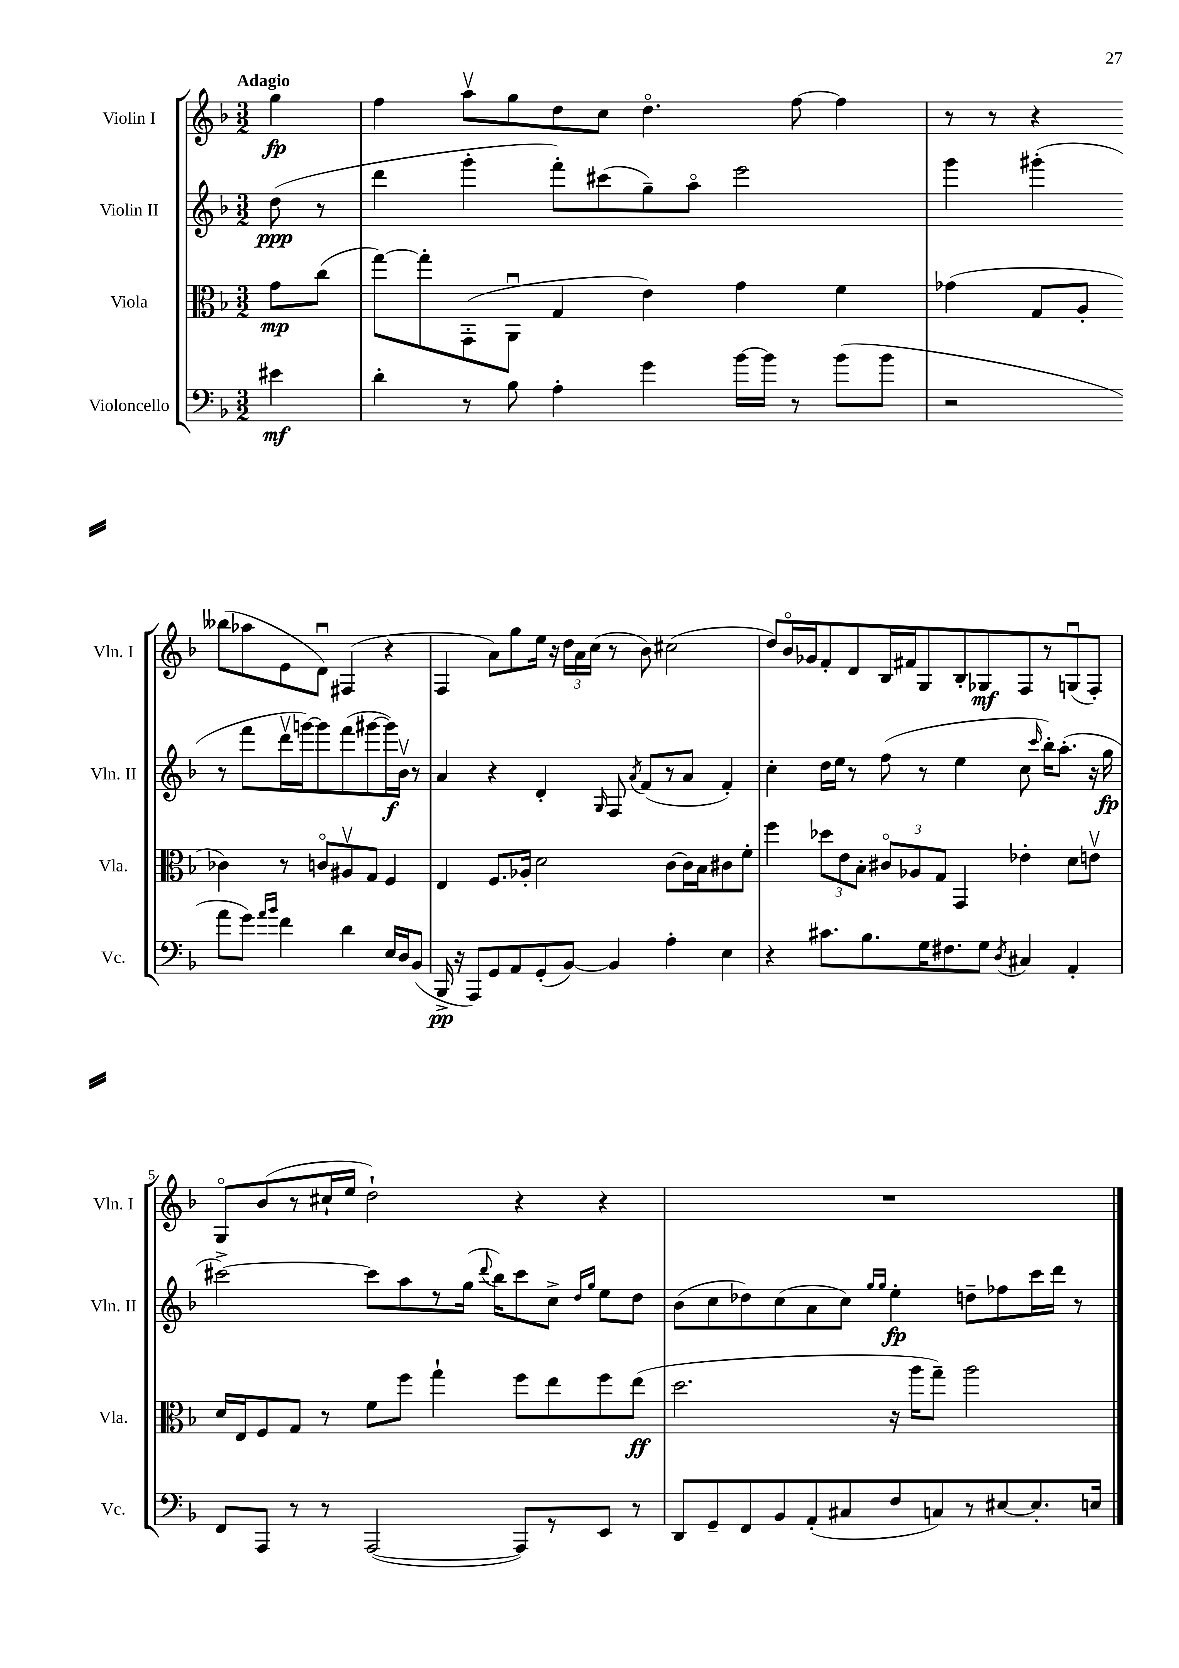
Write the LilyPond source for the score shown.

<<
\new StaffGroup <<
\new Staff = "s0" \with { instrumentName = "Violin I" shortInstrumentName = "Vln. I" } {
    \clef treble \key f \major \numericTimeSignature \time 3/2 \partial 4 \tempo "Adagio"
    \autoBeamOff g''4\fp |
    f''4 a''8[\upbow g''8 d''8 c''8] d''4.\flageolet f''8~ f''4 |
    r8 r8 r4 beses''8[( aes''8 e'8 d'8]\downbow) fis4( r4 |
    f4 a'8[) g''8 e''16] r16 \tuplet 3/2 { d''16[ a'16 c''16]( } r8 bes'8) cis''2( |
    d''8[) bes'16\flageolet ges'16 f'8-. d'8 bes16 fis'16 g8 bes8-. ges8\mf f8 r8 g8\downbow( f8]-.) |
    g8[\flageolet bes'8( r8 cis''16-! e''16] d''2-!) r4 r4 |
    R1. \bar "|." |
}
\new Staff = "s1" \with { instrumentName = "Violin II" shortInstrumentName = "Vln. II" } {
    \clef treble \key f \major \numericTimeSignature \time 3/2 \partial 4
    \autoBeamOff d''8\ppp( r8 |
    d'''4 g'''4-. f'''8[-.) cis'''8( g''8--) a''8]\flageolet e'''2 |
    g'''4 gis'''4-.( r8 f'''8[ d'''16\upbow g'''16~) g'''8 f'''8( gis'''8~ gis'''16\f) bes'16]\upbow r8 |
    a'4 r4 d'4-. \grace { g16 } f8 \acciaccatura { a'8 } f'8[( r8 a'8] f'4-.) |
    c''4-. d''16[ e''16] r8 f''8( r8 e''4 c''8 \grace { c'''16 } bes''16[-.) a''8.]-.( r16 g''16\fp |
    cis'''2~->) cis'''8[ a''8 r8 g''16]( \appoggiatura { d'''8 } bes''16[) cis'''8 c''8]-> \grace { d''16[ g''16] } e''8[ d''8] |
    bes'8[( c''8 des''8) c''8( a'8 c''8]) \grace { g''16[ g''16] } e''4-.\fp d''8[-- fes''8 c'''16 d'''16] r8 \bar "|." |
}
\new Staff = "s2" \with { instrumentName = "Viola" shortInstrumentName = "Vla." } {
    \clef alto \key f \major \numericTimeSignature \time 3/2 \partial 4
    \autoBeamOff g'8[\mp c''8]( |
    g''8[~) g''8-. g,8-.( a,8]\downbow g4 e'4) g'4 f'4 |
    ges'4( g8[ a8]-. ces'4) r8 c'8[\flageolet ais8\upbow g8] f4 |
    e4 f8.[ aes16]-. d'2 c'8[~ c'16 bes16 cis'8 f'8]-. |
    f''4 \tuplet 3/2 { des''8[ e'8 bes8]-. } \tuplet 3/2 { cis'8[\flageolet aes8 g8] } g,4 ees'4-. d'8[ e'8]\upbow |
    d'16[ e16 f8 g8] r8 f'8[ f''8] g''4-! f''8[ e''8 f''8 e''8]\ff( |
    d''2. r16 a''16[ g''8]--) a''2 \bar "|." |
}
\new Staff = "s3" \with { instrumentName = "Violoncello" shortInstrumentName = "Vc." } {
    \clef bass \key f \major \numericTimeSignature \time 3/2 \partial 4
    \autoBeamOff eis'4\mf |
    d'4-. r8 bes8 a4-. g'4 bes'16[~ bes'16] r8 bes'8[( bes'8] |
    r2 a'8[ g'8]) \grace { a'16[ bes'16] } f'4 d'4 e16[ d16 bes,8]( |
    bes,,16->\pp r16 a,,8[) g,8 a,8 g,8-.( bes,8]~) bes,4 a4-. e4 |
    r4 cis'8.[ bes8. g16 fis8. g8] \acciaccatura { d8 } cis4 a,4-. |
    f,8[ a,,8] r8 r8 a,,2~( a,,8[) r8 e,8] r8 |
    d,8[ g,8-- f,8 bes,8 a,8-.( cis8 f8 c8) r8 eis8~ eis8.-. e16] \bar "|." |
}
>>
>>
